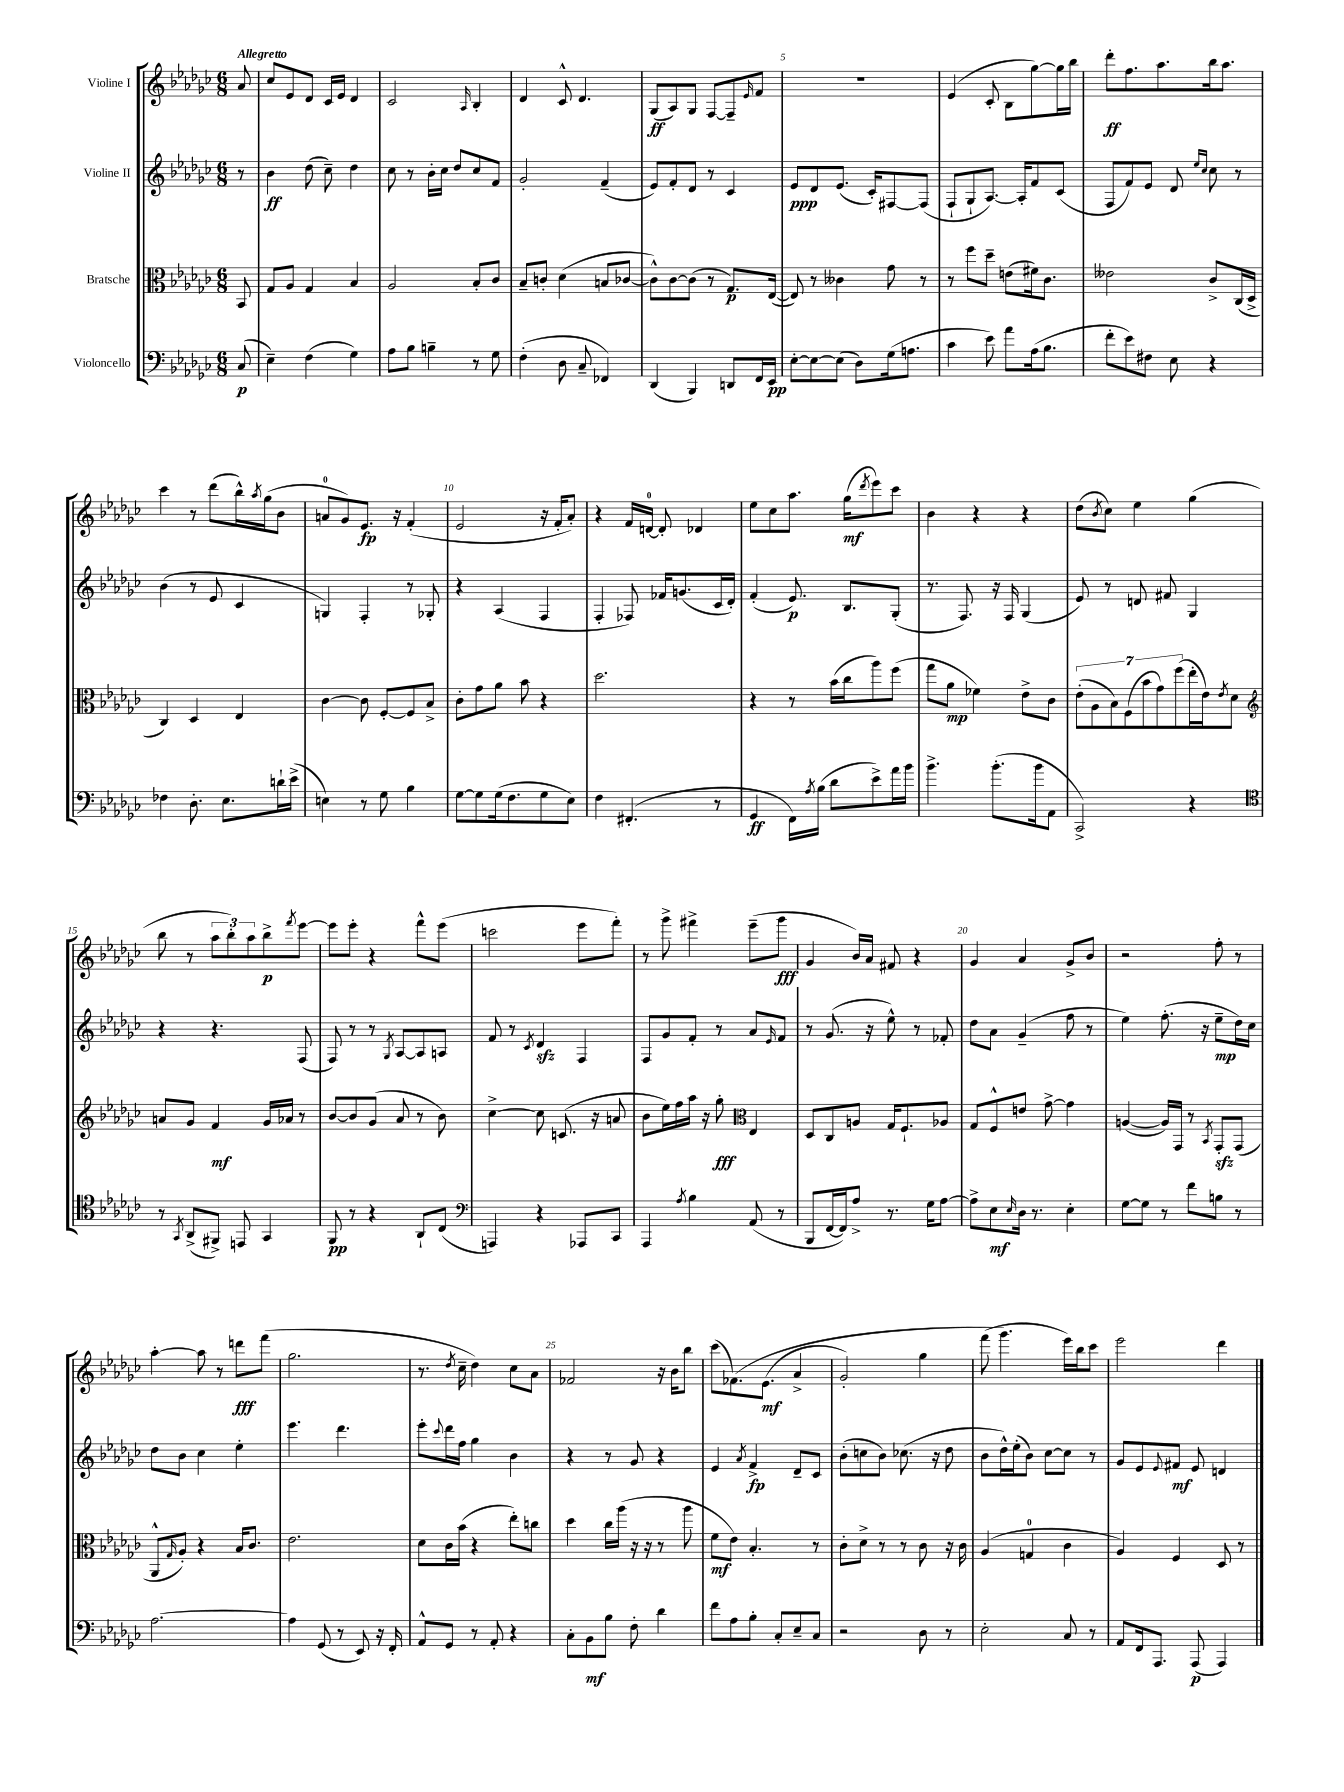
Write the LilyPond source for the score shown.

<<
\new StaffGroup <<
\new Staff = "s0" \with { instrumentName = "Violine I" } {
    \clef treble \key ges \major \numericTimeSignature \time 6/8 \partial 8 \tempo "Allegretto"
    aes'8 |
    ces''8 ees'8 des'8 ces'16 ees'16 des'4 |
    ces'2 \grace { aes16 } bes4-. |
    des'4 ces'8-^ des'4. |
    ges8\ff( aes8) ges8 f8~ f8-- \grace { ees'16 } f'8 |
    R2. |
    ees'4( ces'8-. bes8 ges''8~) ges''16 bes''16 |
    des'''8-.\ff f''8. aes''8. bes''16 aes''8. |
    ces'''4 r8 des'''8( bes''16-^) \acciaccatura { aes''8 } ges''16( bes'8 |
    a'8-0 ges'8) ees'8.\fp r16 f'4-.( |
    ees'2 r16 f'16-. aes'8-.) |
    r4 f'16 d'16-0~ d'8-. des'4 |
    ees''8 ces''8 aes''8. ges''16\mf( \acciaccatura { des'''8 } ees'''8) ces'''8 |
    bes'4 r4 r4 |
    des''8( \acciaccatura { bes'8 } ces''8) ees''4 ges''4( |
    bes''8 r8 \tuplet 3/2 { aes''8 bes''8-.) aes''8 } bes''8->\p \acciaccatura { f'''8 } ees'''8~ |
    ees'''8 ees'''8-. r4 f'''8-^ ees'''8( |
    c'''2 ees'''8 f'''8-.) |
    r8 ges'''8-> fis'''4-> ees'''8--( ges'''8\fff |
    ges'4 bes'16) aes'16 fis'8 r4 |
    ges'4 aes'4 ges'8-> bes'8 |
    r2 f''8-. r8 |
    aes''4~-. aes''8 r8 d'''8\fff f'''8( |
    ges''2. |
    r8. \acciaccatura { des''8 } ces''16-- des''4) ces''8 aes'8 |
    fes'2 r16 bes'16 bes''8 |
    ces'''8( fes'8.)\( ees'8.\mf( aes'4-> |
    ges'2-.) ges''4 |
    f'''8( ges'''4.\) ees'''16) bes''16 ces'''8 |
    ees'''2 des'''4 \bar "|." |
}
\new Staff = "s1" \with { instrumentName = "Violine II" } {
    \clef treble \key ges \major \numericTimeSignature \time 6/8 \partial 8
    r8 |
    bes'4\ff des''8( ces''8--) des''4 |
    ces''8 r8 bes'16-. ces''16 des''8 ces''8 f'8 |
    ges'2-. f'4--( |
    ees'8) f'8-. des'8 r8 ces'4 |
    ees'8\ppp des'8 ees'8.( ces'16-.) fis8~ fis8( |
    f8-! ges8-! aes8.~) aes16-. f'8 ces'8( |
    f8 f'8) ees'8 des'8 \grace { ees''16 ces''16 } ces''8 r8 |
    bes'4( r8 ees'8 ces'4 |
    g4) f4-. r8 ges8-. |
    r4 aes4( f4 |
    f4-. fes8) fes'16 g'8.( ces'16 des'16-.) |
    f'4-.( ees'8.\p) bes8. ges8-.( |
    r8. f8.) r16 f16 ges4( |
    ees'8) r8 d'8 fis'8 ges4 |
    r4 r4. f8( |
    f8) r8 r8 \acciaccatura { ges8 } aes8~ aes8 a8 |
    f'8 r8 \acciaccatura { ces'8 } des'4\sfz f4 |
    f8 ges'8 f'8-. r8 aes'8 \grace { ees'16 } f'8 |
    r8 ges'8.( r16 ees''8-^) r8 fes'8-. |
    des''8 aes'8 ges'4--( f''8 r8 |
    ees''4) f''8.-.( r16 ees''8--\mp des''16) ces''16 |
    des''8 bes'8 ces''4 ees''4-. |
    ees'''4. des'''4. |
    ees'''8-. \appoggiatura { ces'''8 } des'''16 f''16 ges''4 bes'4 |
    r4 r8 ges'8 r4 |
    ees'4 \acciaccatura { aes'8 } f'4->\fp des'8-- ces'8 |
    bes'8-.( c''8 bes'8) ces''8.( r16 des''8 |
    bes'8 des''16-^) ees''16-.( bes'8) ces''8~ ces''8 r8 |
    ges'8 ees'8 \appoggiatura { ees'8 } fis'8\mf ees'8 d'4 \bar "|." |
}
\new Staff = "s2" \with { instrumentName = "Bratsche" } {
    \clef alto \key ges \major \numericTimeSignature \time 6/8 \partial 8
    bes,8 |
    ges8 aes8 ges4 bes4 |
    aes2 bes8-. ces'8 |
    bes8-- c'8-. des'4( b8 ces'8~ |
    ces'8-^) ces'8~ ces'8( r8 ges8.\p) ees16~( |
    ees8) r8 ceses'4 ges'8 r8 |
    r8 f''8 des''8-- e'8( fis'16) ces'8. |
    eeses'2 ces'8-> ces16( des16-> |
    ces4) des4 ees4 |
    ces'4~ ces'8 f8~-. f8 bes8-> |
    ces'8-. ges'8 aes'8 bes'8 r4 |
    des''2. |
    r4 r8 bes'16( ces''16 aes''8) f''8( |
    ges''8 aes'8\mp fes'4) ees'8-> ces'8 |
    \tuplet 7/4 { ees'8-.( aes8 bes8) f8( bes'8 ges'8) f''8( } ees''16-. ees'16) \acciaccatura { ees'8 } des'8 |
    \clef treble a'8 ges'8 f'4\mf ges'16 aes'16 r8 |
    bes'8~ bes'8 ges'8( aes'8 r8 bes'8) |
    ces''4~-> ces''8 c'8.( r16 a'8 |
    bes'8 ees''16) f''16 aes''16 r16 ges''8-.\fff \clef alto ees4 |
    des8 ces8 a8 ges16 f8.-! aes8 |
    ges8 f8-^ e'8 ges'8~-> ges'4 |
    a4~( a16) ges,16 r8 \acciaccatura { bes,8 } ges,8-.\sfz ges,8( |
    aes,8-^ \grace { ges16 } aes8-.) r4 bes16 ces'8. |
    ees'2. |
    des'8 ces'16 bes'16( r4 ees''8-.) c''8 |
    des''4 ces''16 aes''16( r16 r16 r8 aes''8 |
    f'8\mf ees'8) bes4.-. r8 |
    ces'8-. des'8-> r8 r8 ces'8 r16 ces'16 |
    aes4( g4-0 ces'4 |
    aes4) f4 des8 r8 \bar "|." |
}
\new Staff = "s3" \with { instrumentName = "Violoncello" } {
    \clef bass \key ges \major \numericTimeSignature \time 6/8 \partial 8
    ces8\p( |
    ees4--) f4( ges4) |
    aes8 bes8 b4-- r8 ges8 |
    f4-.( des8 ces8-- fes,4) |
    des,4( bes,,4) d,8 f,16 ees,16\pp |
    ees8~-. ees8~ ees8( des8) ges16( a8. |
    ces'4 ees'8) aes'8 aes16( bes8. |
    f'8-. ees'8) fis8 ees8 r4 |
    fes4 des8.-. ees8. d'16-! ees'16->( |
    e4) r8 ges8 bes4 |
    ges8~ ges8 ges16( f8. ges8 ees8) |
    f4 fis,4.-.( r8 |
    ges,4\ff f,16) \acciaccatura { aes8 } bes16( des'8 ees'8->) aes'16 bes'16 |
    bes'4.-> bes'8.-.( bes'16 aes,8 |
    ces,2->) r4 |
    \clef tenor r8 \acciaccatura { ges,8 } aes,8->( fis,8->) e,8 ges,4 |
    f,8\pp r8 r4 aes,8-! ces8( |
    \clef bass a,,4) r4 aes,,8 ces,8 |
    aes,,4 \acciaccatura { aes8 } bes4 aes,8( r8 |
    bes,,8 f,16~ f,16) aes8-> r8. ges16 aes8~ |
    aes8-> ees8\mf \grace { ees16 } des16 r8. ees4-. |
    ges8~ ges8 r8 f'8 b8 r8 |
    aes2.~ |
    aes4 ges,8( r8 ees,8) r16 f,16-. |
    aes,8-^ ges,8 r8 aes,8-. r4 |
    ces8-. bes,8\mf bes8 f8-. des'4 |
    f'8 aes8 bes8-. ces8-. ees8-- ces8 |
    r2 des8 r8 |
    ees2-. ces8 r8 |
    aes,8 f,16 aes,,8. aes,,8\p( aes,,4) \bar "|." |
}
>>
>>
\layout { \context { \Score \override BarNumber.break-visibility = ##(#f #t #t) barNumberVisibility = #(every-nth-bar-number-visible 5) } }
